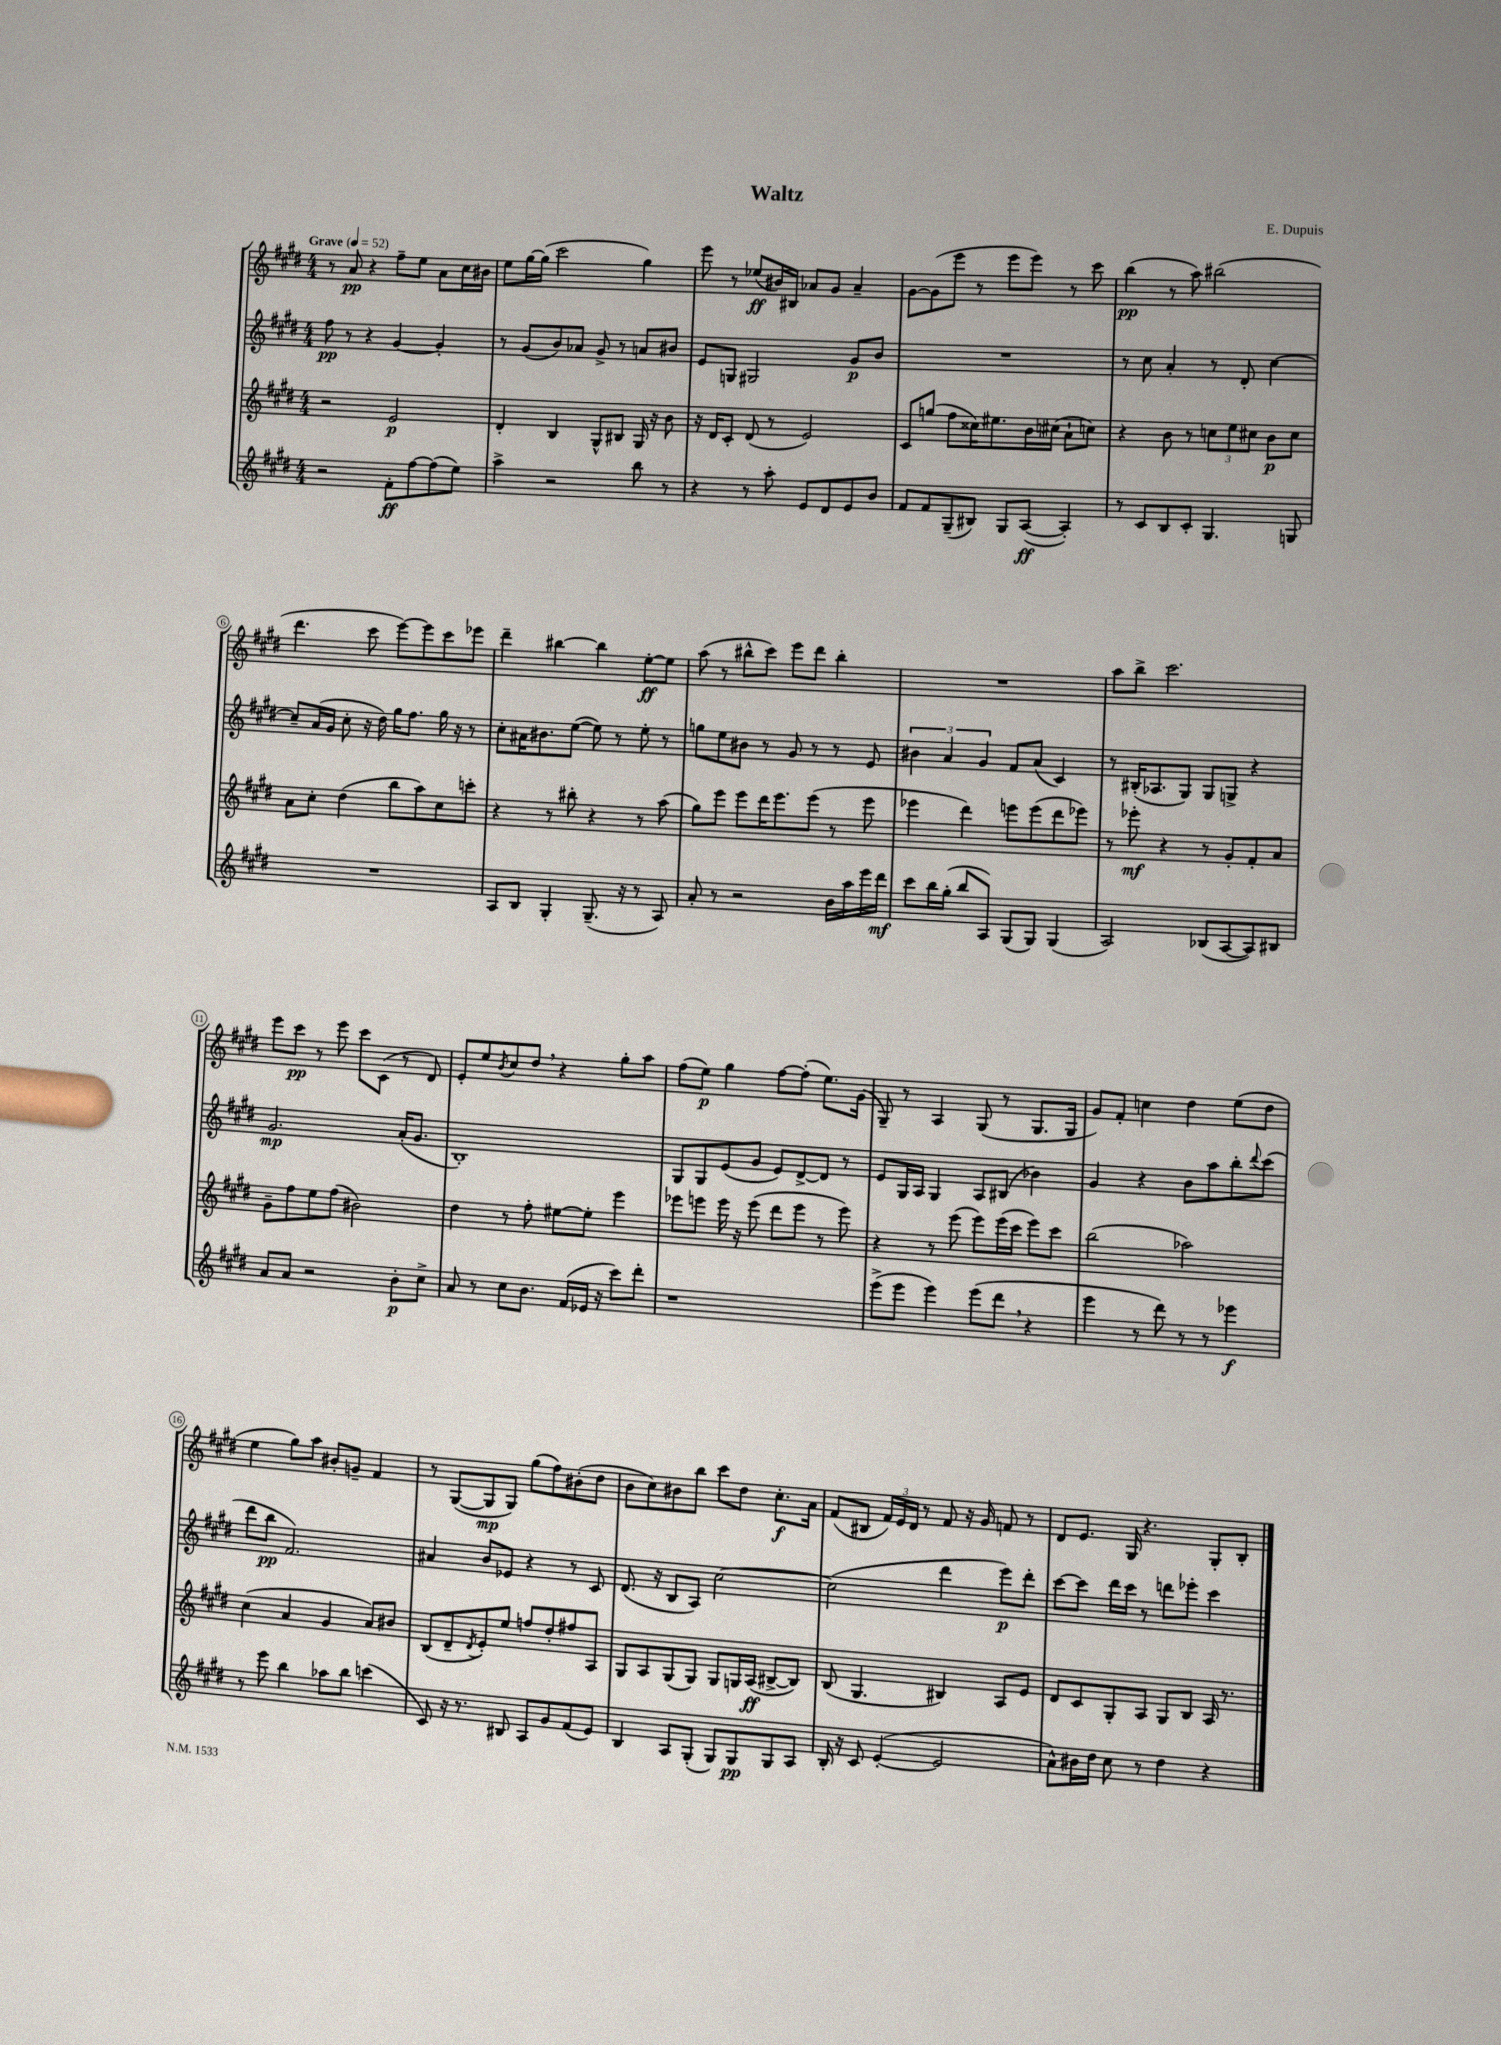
\header { title = "Waltz" composer = "E. Dupuis" }
<<
\new StaffGroup <<
\new Staff = "s0" {
    \clef treble \key e \major \numericTimeSignature \time 4/4 \tempo "Grave" 4 = 52
    r8 a'8\pp r4 fis''8-- e''8 a'8 cis''16 bis'16 |
    e''8 gis''16~ gis''16( cis'''2 gis''4) |
    e'''8 r8 ees''8\ff( bis'16) bis16 aes'8 gis'8 aes'4-- |
    gis'8~ gis'8( e'''8 r8 e'''8 e'''8) r8 cis'''8 |
    b''4\pp( r8 a''8) bis''2( |
    dis'''4. cis'''8 e'''8~) e'''8 cis'''8 ees'''8 |
    dis'''4-- bis''4~ bis''4 e''8~-.\ff e''8 |
    a''8( r8 bis''8-^ cis'''8) e'''8 dis'''8 bis''4-. |
    R1 |
    a''8 b''8-> cis'''2. |
    e'''8 cis'''8\pp r8 e'''8 cis'''8 cis'8( r8 dis'8) |
    e'8-. e''8 \acciaccatura { b'8 } cis''8 dis''8 \breathe r4 gis''8-. a''8 |
    fis''8( e''8\p) gis''4 fis''8~ fis''8-.( e''8.) gis'16( |
    gis8--) r8 a4 gis8( r8 gis8. gis16 |
    gis'8) fis'8-. c''4 dis''4 e''8( dis''8 |
    e''4 gis''8) a''8 bis'8-. g'8-- fis'4 |
    r8 gis8~( gis8\mp gis8) gis''8( fis''8) bis'8-.( dis''8 |
    b'8 cis''8) bis'8 b''8 cis'''8 dis''8 cis''8.-.\f a'16 |
    fis'8( bis8 \tuplet 3/2 { fis'16) e'16 dis'16 } r8 fis'8 r16 gis'16 f'8 r8 |
    dis'8 e'8. gis16 r4. gis8-. b8-. \bar "|." |
}
\new Staff = "s1" {
    \clef treble \key e \major \numericTimeSignature \time 4/4
    fis''8\pp r8 r4 gis'4~ gis'4-. |
    r8 gis'8( b'8) aes'8 gis'8-> r8 a'8 bis'8 |
    e'8 g8 gis2 gis'8\p b'8 |
    R1 |
    r8 cis''8 a'4-. r8 dis'8-. cis''4~ |
    cis''8-- a'16( gis'16 cis''8-. r16 dis''16) gis''16 fis''8. gis''16 r16 r8 |
    cis''8-. ais'16 bis'8. e''8~( e''8) r8 e''8-. r8 |
    g''8 e''8 bis'8 r8 gis'8 r8 r8 e'8 |
    \tuplet 3/2 { bis'4 a'4 gis'4 } fis'8 a'8( cis'4) |
    r8 bis16-.( aes8. gis8) gis8 g8-> r4 |
    gis'2.\mp a'16-.( gis'8. |
    b1-.) |
    gis8 gis8 e'8( gis'8 e'8) dis'8~-> dis'8 r8 |
    e'8 gis16 a16 gis4 a8 bis8( bes'4) |
    gis'4 r4 b'8 a''8 b''8-. \appoggiatura { dis'''8 } cis'''8( |
    dis'''8 b''8\pp fis'2.) |
    ais'4 b'8 ees'8 r4 r8 cis'8 |
    dis'8.( r16 b8 a8) cis''2~ |
    cis''2( dis'''4 e'''8\p) dis'''8-. |
    cis'''8~ cis'''8 dis'''16 cis'''16 r8 d'''8 ees'''8-. cis'''4 \bar "|." |
}
\new Staff = "s2" {
    \clef treble \key e \major \numericTimeSignature \time 4/4
    r2 e'2\p |
    dis'4-. b4 gis8-^ bis8 gis16 r16 b'8 |
    r16 dis'16 cis'8-. dis'8( r8 e'2) |
    cis'8 g''8( fis''8 cisis''16) eis''8. b'16 cis''16( a'8-! c''8) |
    r4 b'8 r8 \tuplet 3/2 { c''8 e''8 cis''8 } b'8\p cis''8 |
    a'8 cis''8-. dis''4( b''8 a''8) cis''8 c'''8-. |
    r4 r8 bis''8-. r4 r8 a''8( |
    gis''8) e'''8 e'''8 dis'''16 e'''8. e'''8( r8 e'''8 |
    ees'''4 dis'''4) e'''8 e'''8( dis'''8 ees'''8) |
    r8 ees'''8-.\mf r4 r8 gis'8-. fis'8-. a'8 |
    gis'8-- fis''8 e''8 fis''8( bis'2) |
    dis''4 r8 fis''8-. eis''8~ eis''8-. e'''4 |
    ees'''8 e'''8 e'''16 r16 e'''8( dis'''8 e'''8 r8 e'''8) |
    r4 r8 e'''8( e'''8) e'''16( cis'''16 e'''8) cis'''8 |
    b''2( aes''2) |
    cis''4( a'4 gis'4 a'8) bis'8 |
    b8( dis'8-- \acciaccatura { dis'8 } e'8-.) e''8 f''8 dis''8-. fis''8 a8 |
    gis8 a8 gis8( gis8) gis8 g16 a16\ff( bis8~-> bis8) |
    b8( gis4. bis4) a8 e'8 |
    dis'8 cis'8 gis8-. a8 gis8 b8 a16 r8. \bar "|." |
}
\new Staff = "s3" {
    \clef treble \key e \major \numericTimeSignature \time 4/4
    r2 fis'8-.\ff fis''8~ fis''8( e''8) |
    a''4-> r2 b''8 r8 |
    r4 r8 a''8-. e'8 dis'8 e'8 b'8 |
    fis'8 fis'8 gis8--( bis8) gis8 a8~\ff( a4-.) |
    r8 cis'8 b8 cis'8-. gis4. g8 |
    R1 |
    a8 b8 gis4-. gis8.--( r16 r8 a8) |
    a'8-. r8 r2 b'16 a''16 e'''16 dis'''16\mf |
    cis'''8 b''16 gis''16-.( b''8 a8) gis8( gis8) gis4( |
    a2) bes8( a8~ a8) bis8 |
    a'8 a'8 r2 b'8-.\p cis''8-> |
    a'8 r8 cis''8 b'8. fis'16( ees'16 r16 cis'''8) dis'''8-. |
    r1 |
    e'''8->( e'''8 e'''4) e'''8( dis'''8 \breathe r4 |
    e'''4 r8 dis'''8) r8 r8 ees'''4\f |
    r8 e'''8 b''4 aes''8 b''8 c'''4( |
    cis'8) r16 r8. bis8 a8 gis'8 fis'8( e'8) |
    b4 a8 gis8-.( gis8) gis8\pp gis8 a8 |
    b16-. r16 cis'8 e'4~-.( e'2 |
    a'8-^) bis'16 dis''16 cis''8 r8 dis''4 r4 \bar "|." |
}
>>
>>
\layout { \context { \Score \override BarNumber.stencil = #(make-stencil-circler 0.1 0.3 ly:text-interface::print) } }
